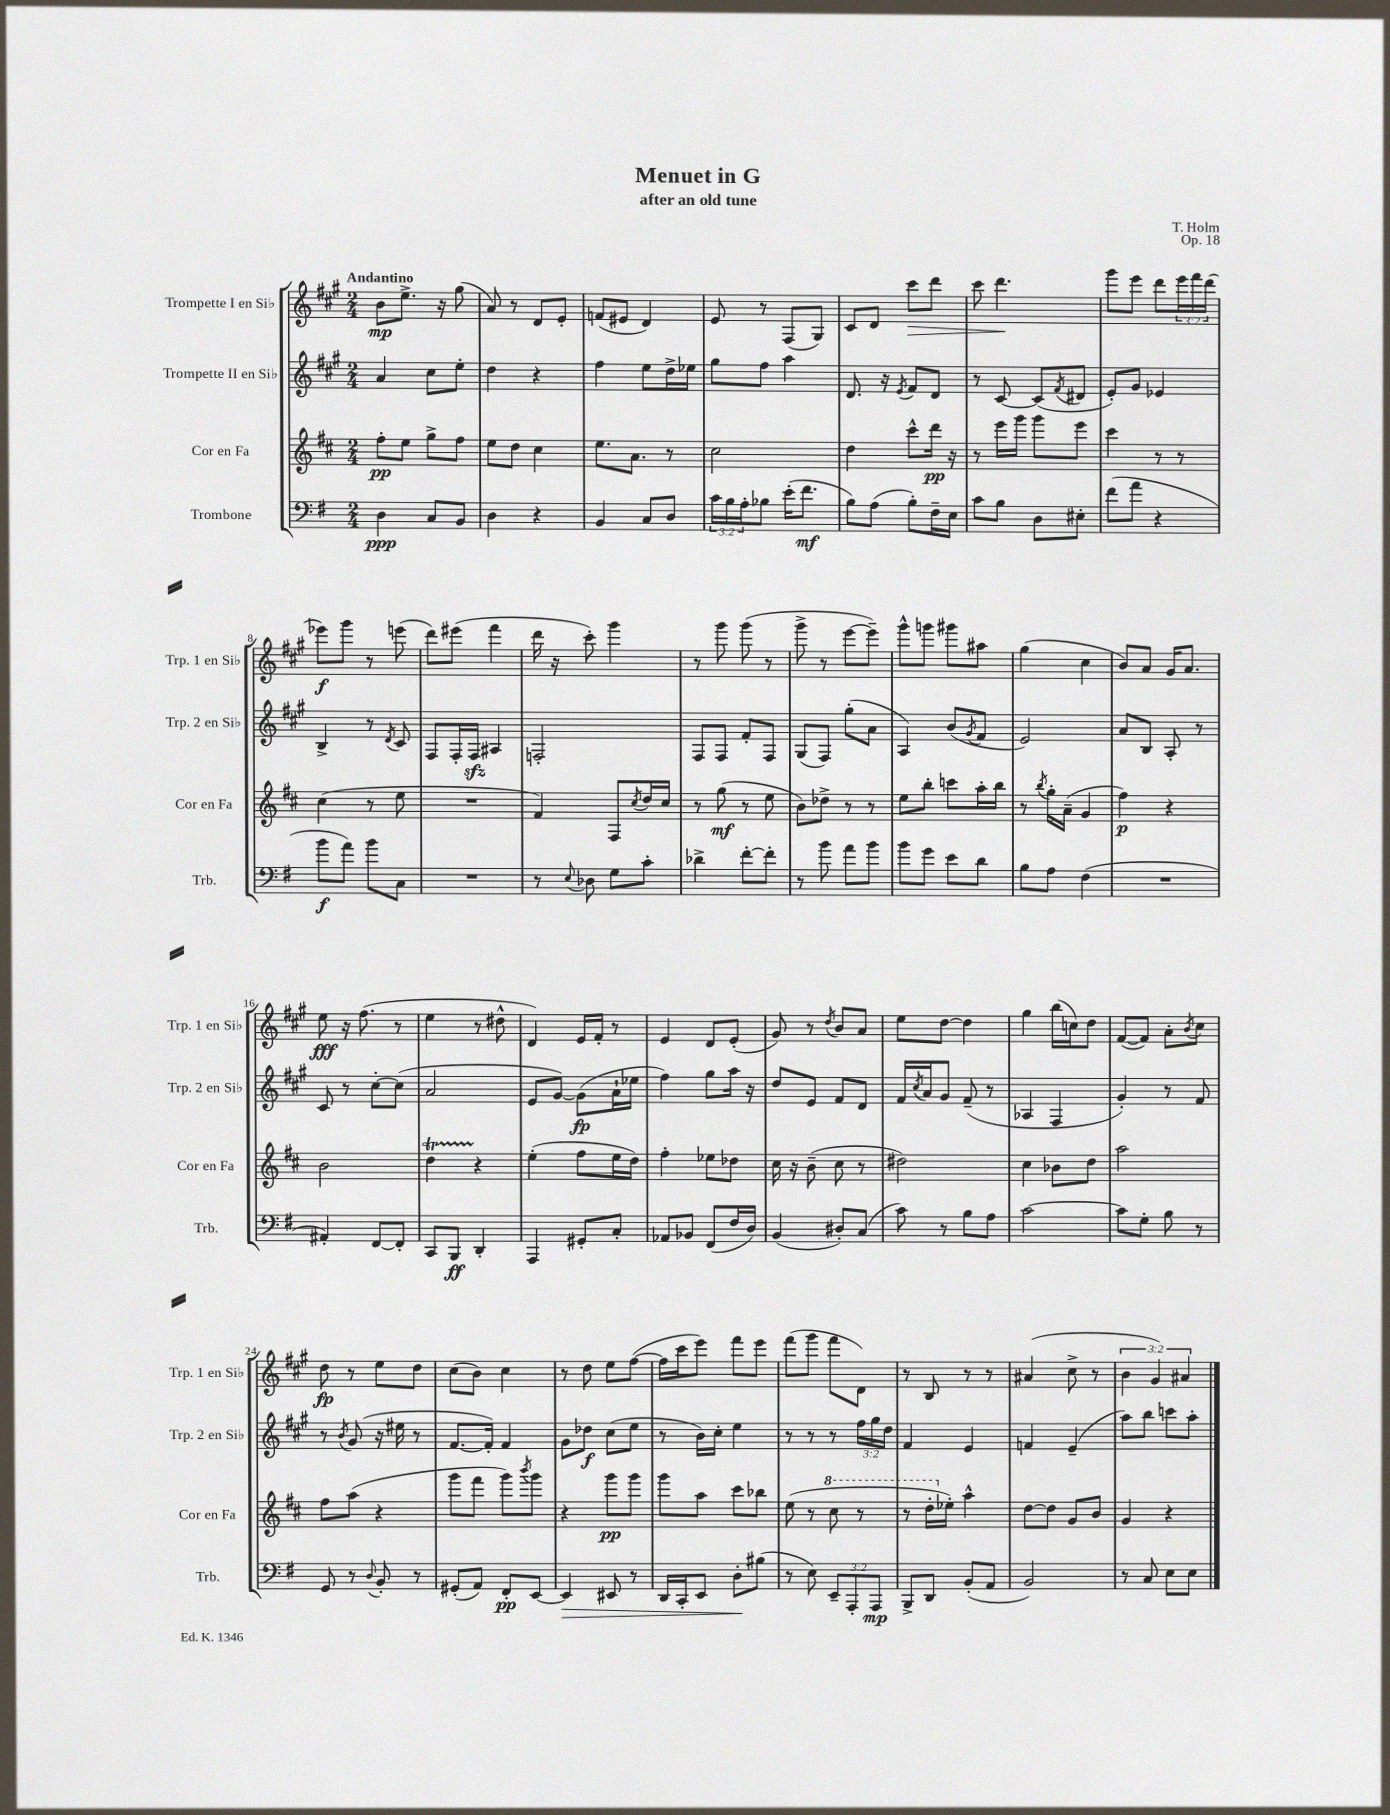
\header { title = "Menuet in G" composer = "T. Holm" subtitle = "after an old tune" opus = "Op. 18" }
<<
\new StaffGroup <<
\new Staff = "s0" \with { instrumentName = "Trompette I en Sib" shortInstrumentName = "Trp. 1 en Sib" } {
    \clef treble \key a \major \numericTimeSignature \time 2/4 \override Staff.TupletNumber.text = #tuplet-number::calc-fraction-text \tempo "Andantino"
    b'8\mp e''8.-> r16 gis''8( |
    a'8) r8 d'8 e'8-. |
    f'8( eis'8 d'4) |
    e'8 r8 fis8( gis8) |
    cis'8 d'8 cis'''8\> d'''8 |
    cis'''8 d'''4.\! |
    gis'''8 e'''8 d'''8 \tuplet 3/2 { e'''16 fis'''16 d'''16( } |
    ees'''8\f) gis'''8 r8 e'''8( |
    d'''8) eis'''8( fis'''4 |
    d'''16 r16 cis'''8-.) gis'''4 |
    r8 gis'''8 gis'''8( r8 |
    gis'''8-> r8 e'''8~ e'''8--) |
    gis'''8-^ g'''8 gis'''8 ais''8 |
    gis''4( cis''4 |
    b'8) a'8 gis'16 a'8. |
    e''8\fff r16 fis''8.( r8 |
    e''4 r8 dis''8-^ |
    d'4) e'16 fis'16-. r8 |
    e'4 d'8 e'8-.( |
    gis'8) r8 \acciaccatura { d''8 } b'8 a'8 |
    e''8 d''8~ d''4 |
    gis''4 b''16( c''16) d''8 |
    fis'8~( fis'8) a'8-. \acciaccatura { b'8 } cis''8 |
    d''8\fp r8 e''8 d''8 |
    cis''8( b'8) cis''4 |
    r8 d''8 e''8 fis''8~( |
    fis''16 cis'''16 e'''8) fis'''8 e'''8 |
    fis'''8( gis'''8 fis'''8 d'8) |
    r8 b8 r8 r8 |
    ais'4( cis''8-> r8 |
    \tuplet 3/2 { b'4 gis'4) ais'4 } \bar "|." |
}
\new Staff = "s1" \with { instrumentName = "Trompette II en Sib" shortInstrumentName = "Trp. 2 en Sib" } {
    \clef treble \key a \major \numericTimeSignature \time 2/4 \override Staff.TupletNumber.text = #tuplet-number::calc-fraction-text
    a'4 cis''8 e''8-. |
    d''4 r4 |
    fis''4 e''8 d''16-> ees''16 |
    gis''8 fis''8 a''4 |
    d'8. r16 \acciaccatura { e'8 } fis'8 d'8 |
    r8 cis'8~ cis'8( \acciaccatura { fis'8 } dis'8 |
    e'8-.) gis'8 ees'4 |
    b4-> r8 \acciaccatura { d'8 } cis'8 |
    fis8 fis16-. fis16\sfz ais4 |
    f2-. |
    fis8 fis8 fis'8-. fis8 |
    gis8( fis8) gis''8-.( a'8 |
    a4) b'8( \acciaccatura { gis'8 } fis'8 |
    e'2) |
    a'8 b8 a8-. r8 |
    cis'8 r8 cis''8~-. cis''8( |
    a'2 |
    e'8 gis'8~) gis'8\fp( a'16-! ees''16 |
    fis''4) gis''8 a''16 r16 |
    d''8 e'8 fis'8 d'8 |
    fis'16 \acciaccatura { cis''8 } a'16 gis'8 fis'8--( r8 |
    aes4 fis4 |
    gis'4-.) r8 fis'8 |
    r8 \acciaccatura { b'8 } gis'8( r16 eis''16 r8 |
    fis'8.~ fis'16-.) fis'4 |
    gis'8 des''8\f cis''8( e''8 |
    r8 b'16) cis''16-. e''4 |
    r8 r8 r8 \tuplet 3/2 { fis''16 gis''16 d''16 } |
    fis'4 e'4 |
    f'4 e'4--( |
    a''8) b''8 c'''8 a''8-. \bar "|." |
}
\new Staff = "s2" \with { instrumentName = "Cor en Fa" shortInstrumentName = "Cor en Fa" } {
    \clef treble \key d \major \numericTimeSignature \time 2/4
    fis''8-.\pp e''8 g''8-> fis''8 |
    e''8 d''8 cis''4 |
    e''8. a'8. r8 |
    cis''2 |
    d''4 cis'''8-^ d'''16\pp r16 |
    r8 e'''16 g'''16 g'''8 e'''8 |
    cis'''4 r8 r8 |
    cis''4( r8 e''8 |
    R2 |
    fis'4) fis8 \acciaccatura { cis''8 } d''16 cis''16 |
    r8 g''8\mf( r8 e''8 |
    b'8) des''8-> r8 r8 |
    e''8 b''8-. c'''8 a''16-. b''16 |
    r8 \acciaccatura { b''8 } g''16-. a'16--( g'4 |
    fis''4\p) r4 |
    b'2 |
    d''4\startTrillSpan r4\stopTrillSpan |
    e''4-.( fis''8 e''16 d''16) |
    fis''4-. ees''8 des''8 |
    cis''16 r16 b'8--( cis''8 r8 |
    dis''2) |
    cis''4 bes'8 d''8 |
    a''2 |
    fis''8 a''8( r4 |
    g'''8 fis'''8 g'''8) \acciaccatura { b'''8 } g'''8 |
    r4 g'''8\pp g'''8 |
    g'''8 a''8 cis'''8 bes''8 |
    e''8( r8 \ottava #1 cis'''8 r8 |
    r8 d'''16-. \ottava #0 ees''16-.) a''4-^ |
    d''8~ d''8 g'8 b'8 |
    g'4 r4 \bar "|." |
}
\new Staff = "s3" \with { instrumentName = "Trombone" shortInstrumentName = "Trb." } {
    \clef bass \key g \major \numericTimeSignature \time 2/4 \override Staff.TupletNumber.text = #tuplet-number::calc-fraction-text
    d4\ppp c8 b,8 |
    d4 r4 |
    b,4 c8 d8 |
    \tuplet 3/2 { c'16 b16 a16-. } bes8 e'16-.( fis'8.\mf |
    b8) a8( b8-.) fis16-- e16 |
    c'8 b8 d8 eis8-. |
    fis'8( a'8 r4 |
    b'8\f a'8) b'8 c8 |
    R2 |
    r8 \appoggiatura { e8 } des8 g8 c'8-. |
    des'4-> fis'8~-. fis'8-. |
    r8 b'8 a'8 b'8 |
    b'8 g'8 e'8 d'8 |
    b8 a8 fis4( |
    R2 |
    ais,4-.) fis,8~ fis,8-. |
    c,8 b,,8\ff d,4-. |
    a,,4 gis,8-. c8-. |
    aes,8 bes,8 fis,8( fis16 d16) |
    b,4( dis8-.) c8( |
    c'8) r8 b8 a8 |
    c'2~ |
    c'8 g8-. b8 r8 |
    g,8 r8 \appoggiatura { d8 } b,8-. r8 |
    gis,8-.( a,8) fis,8-.\pp e,8~ |
    e,4\> eis,8 r8 |
    d,16 c,16-. e,8 d8-.\! bis8( |
    r8 e8) \tuplet 3/2 { e,8-- a,,8-. a,,8\mp } |
    b,,8-> d,8 b,8-.( a,8 |
    b,2) |
    r8 c8 e8 e8 \bar "|." |
}
>>
>>
